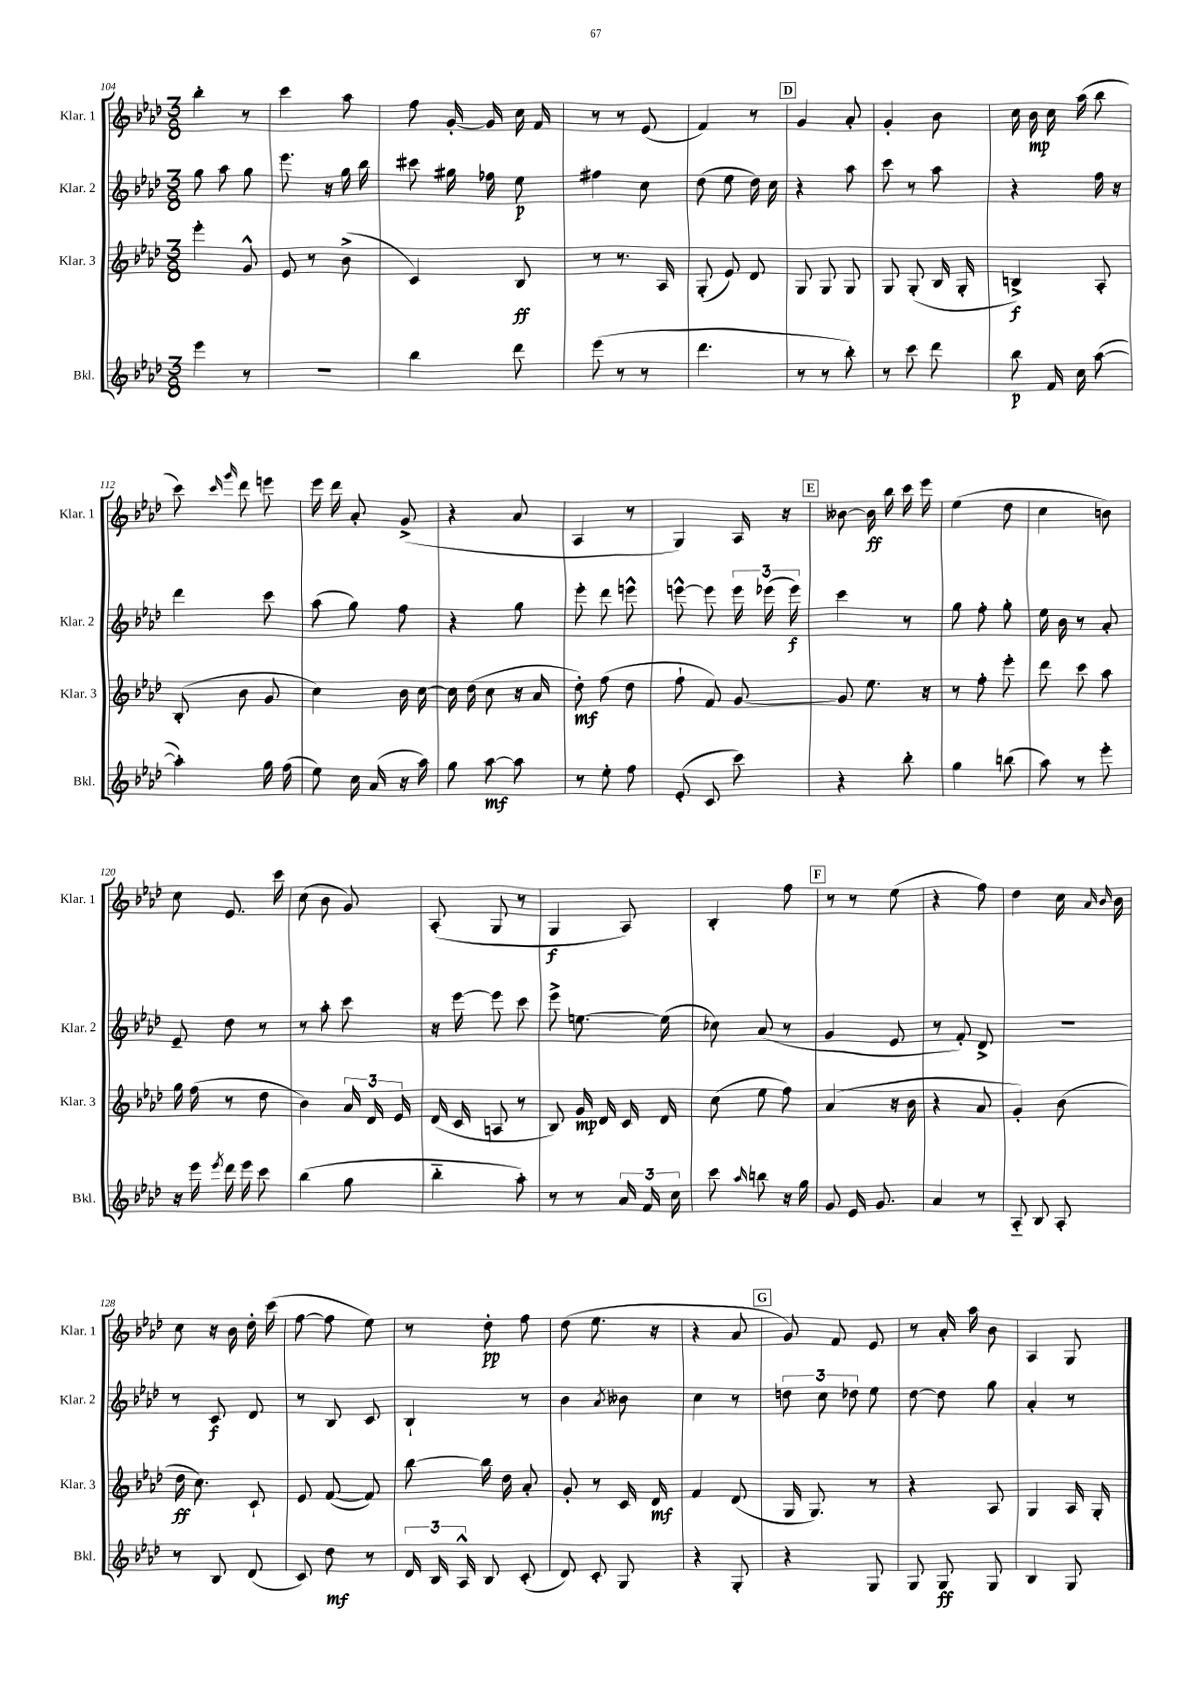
<<
\new StaffGroup <<
\new Staff = "s0" \with { instrumentName = "Klar. 1" shortInstrumentName = "Klar. 1" } {
    \clef treble \key aes \major \numericTimeSignature \time 3/8
    \autoBeamOff bes''4-. r8 |
    c'''4 aes''8 |
    f''8 g'16~-. g'16 c''16 f'16 |
    r8 r8 ees'8( |
    f'4) r8 |
    \mark \markup { \box "D" } g'4 aes'8-. |
    g'4-. bes'8 |
    c''16 bes'16\mp c''16 aes''16( bes''8 |
    c'''8) \grace { c'''16 g'''16 } des'''8 e'''8 |
    ees'''16 des'''16 aes'8-. g'8->( |
    r4 aes'8 |
    aes4 r8 |
    g4) aes16 r16 |
    \mark \markup { \box "E" } beses'8~ beses'16\ff bes''16 c'''16 ees'''16 |
    ees''4( des''8 |
    c''4 b'8) |
    c''8 ees'8. c'''16 |
    c''8( bes'8 g'8) |
    aes8-.( g8 r8 |
    g4\f aes8) |
    bes4-. f''8 |
    \mark \markup { \box "F" } r8 r8 ees''8( |
    r4 f''8) |
    des''4 c''16 \grace { aes'16 bes'16 } bes'16 |
    c''8 r16 bes'16 des''16-. c'''16( |
    f''8~ f''8 ees''8) |
    r8 des''8-.\pp f''8 |
    des''8( ees''8. r16 |
    r4 aes'8 |
    \mark \markup { \box "G" } g'8) f'8 ees'8 |
    r8 aes'16-. aes''16 bes'8 |
    aes4 g8 \bar "|." |
}
\new Staff = "s1" \with { instrumentName = "Klar. 2" shortInstrumentName = "Klar. 2" } {
    \clef treble \key aes \major \numericTimeSignature \time 3/8
    \autoBeamOff g''8 aes''8 g''8 |
    ees'''8. r16 g''16 bes''16 |
    cis'''8 gis''16 fes''16 ees''8\p |
    fis''4 c''8 |
    des''8( ees''8 des''16) c''16 |
    \mark \markup { \box "D" } r4 aes''8 |
    c'''8 r8 aes''8 |
    r4 f''16 r16 |
    des'''4 c'''8 |
    aes''8( g''8) f''8 |
    r4 g''8 |
    ees'''8-. des'''8 e'''8-^ |
    e'''8~-^ e'''8 \tuplet 3/2 { e'''16 ees'''16( ees'''16\f) } |
    \mark \markup { \box "E" } c'''4 r8 |
    g''8 f''8-. g''8-. |
    ees''16 bes'16 r8 aes'8-. |
    ees'8-- des''8 r8 |
    r8 aes''8-. c'''8 |
    r16 ees'''16~ ees'''8 c'''8 |
    ees'''8-> e''8.~ e''16( |
    ces''8) aes'8( r8 |
    \mark \markup { \box "F" } g'4 ees'8 |
    r8 f'8-.) des'8-> |
    r4. |
    r8 c'8\f des'8 |
    r8 bes8 c'8 |
    bes4-! r8 |
    bes'4 \acciaccatura { aes'8 } beses'8 |
    c''4 r8 |
    \mark \markup { \box "G" } \tuplet 3/2 { d''8 c''8 des''8 } ees''8 |
    des''8~ des''8 g''8 |
    aes'4-. r8 \bar "|." |
}
\new Staff = "s2" \with { instrumentName = "Klar. 3" shortInstrumentName = "Klar. 3" } {
    \clef treble \key aes \major \numericTimeSignature \time 3/8
    \autoBeamOff ees'''4-. g'8-^ |
    ees'8 r8 bes'8->( |
    c'4) bes8\ff |
    r8 r8. aes16 |
    g8-.( ees'8) des'8 |
    \mark \markup { \box "D" } g8 g8 g8 |
    g8 g8-.( bes16 g16-. |
    b4->\f) aes8-. |
    bes8-.( bes'8 g'8 |
    c''4) bes'16 c''16~ |
    c''16 des''16( c''8 r16 aes'16 |
    des''8-.\mf) f''8( des''8 |
    f''8-! f'8) g'8~ |
    \mark \markup { \box "E" } g'8 ees''8. r16 |
    r8 f''8-. ees'''8-. |
    des'''8 c'''8 aes''8 |
    g''16 f''16( r8 des''8 |
    bes'4) \tuplet 3/2 { aes'16 des'16 ees'16 } |
    des'16( c'16 a8 r8 |
    bes8) g'16\mp des'16 c'16 des'16 |
    c''8( ees''8 f''8) |
    \mark \markup { \box "F" } aes'4( r16 bes'16 |
    r4 aes'8 |
    g'4-.) bes'8( |
    des''16\ff c''8.) c'8-! |
    ees'8 f'8~( f'8) |
    bes''8~ bes''16 des''16 aes'8-. |
    g'8-. r8 c'16 des'16\mf |
    f'4 des'8( |
    \mark \markup { \box "G" } g16 g8.) r8 |
    r4 aes8 |
    g4 aes16 g16-. \bar "|." |
}
\new Staff = "s3" \with { instrumentName = "Bkl." shortInstrumentName = "Bkl." } {
    \clef treble \key aes \major \numericTimeSignature \time 3/8
    \autoBeamOff ees'''4 r8 |
    r4. |
    bes''4 des'''8 |
    ees'''8( r8 r8 |
    des'''4. |
    \mark \markup { \box "D" } r8 r8 bes''8-.) |
    r8 c'''8 des'''8 |
    bes''8\p f'16 c''16 aes''8~( |
    aes''4-.) g''16 f''16( |
    ees''8) c''16 aes'16( r16 aes''16) |
    g''8 aes''8~\mf aes''8 |
    r8 ees''8-. f''8 |
    ees'8-.( c'8 c'''8) |
    \mark \markup { \box "E" } r4 bes''8-. |
    g''4 b''8( |
    aes''8) r8 ees'''8-. |
    r16 ees'''16 \acciaccatura { ees'''8 } des'''16 ees'''16 c'''8 |
    bes''4( g''8 |
    bes''4-_ aes''8-.) |
    r8 r8 \tuplet 3/2 { aes'16 f'16 c''16 } |
    c'''8 \grace { aes''16 } b''8 r16 g''16 |
    \mark \markup { \box "F" } g'8 ees'16 g'8. |
    aes'4 r8 |
    aes8-_ bes8 aes8-. |
    r8 bes8 des'8( |
    c'8) des''8\mf r8 |
    \tuplet 3/2 { des'16 bes16 aes16-^ } bes8 c'8-.( |
    des'8) c'8-. g8 |
    r4 g8-. |
    \mark \markup { \box "G" } r4 g8 |
    g8 g8\ff g8 |
    bes4 g8 \bar "|." |
}
>>
>>
\layout { \context { \Score currentBarNumber = #104 } }
